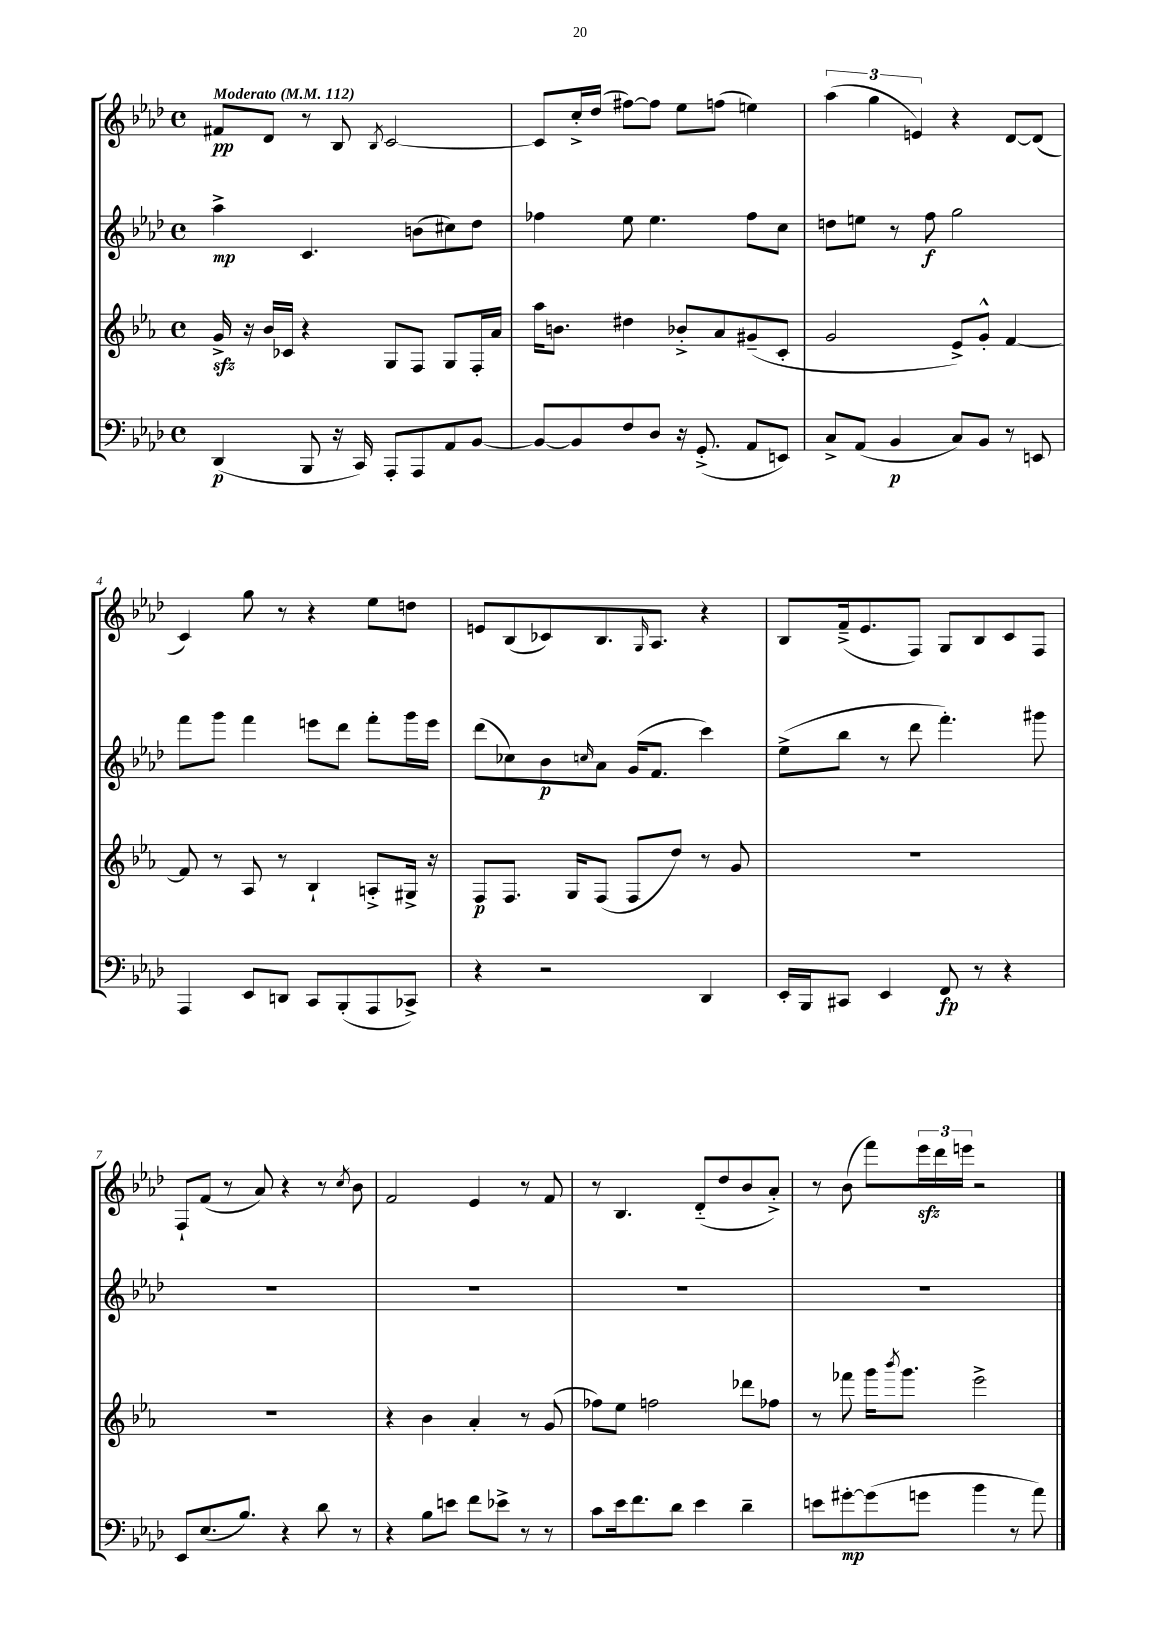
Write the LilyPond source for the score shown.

<<
\new StaffGroup <<
\new Staff = "s0" {
    \clef treble \key aes \major \defaultTimeSignature \time 4/4 \tempo "Moderato" 4 = 112
    fis'8\pp des'8 r8 bes8 \acciaccatura { bes8 } c'2~ |
    c'8 c''16-.-> des''16( fis''8~) fis''8 ees''8 f''8( e''4) |
    \tuplet 3/2 { aes''4( g''4 e'4) } r4 des'8~ des'8( |
    c'4) g''8 r8 r4 ees''8 d''8 |
    e'8 bes8( ces'8) bes8. \grace { g16 } aes8. r4 |
    bes8 f'16--->( ees'8. f8) g8 bes8 c'8 f8 |
    f8-! f'8( r8 aes'8) r4 r8 \acciaccatura { c''8 } bes'8 |
    f'2 ees'4 r8 f'8 |
    r8 bes4. des'8-_( des''8 bes'8 aes'8-.->) |
    r8 bes'8( f'''8) \tuplet 3/2 { ees'''16\sfz des'''16 e'''16 } r2 \bar "|." |
}
\new Staff = "s1" {
    \clef treble \key aes \major \defaultTimeSignature \time 4/4
    aes''4->\mp c'4. b'8( cis''8) des''8 |
    fes''4 ees''8 ees''4. fes''8 c''8 |
    d''8 e''8 r8 f''8\f g''2 |
    f'''8 g'''8 f'''4 e'''8 des'''8 f'''8-. g'''16 e'''16 |
    des'''8( ces''8) bes'8\p \grace { c''16 } aes'8 g'16( f'8. c'''4) |
    ees''8->( bes''8 r8 des'''8 f'''4.-.) gis'''8 |
    R1 |
    R1 |
    R1 |
    R1 \bar "|." |
}
\new Staff = "s2" {
    \clef treble \key ees \major \defaultTimeSignature \time 4/4
    g'16->\sfz r16 bes'16 ces'16 r4 g8 f8 g8 f16-. aes'16 |
    aes''16 b'8. dis''4 bes'8-.-> aes'8 gis'8--( c'8-. |
    g'2 ees'8->) g'8-.-^ f'4~ |
    f'8 r8 aes8 r8 bes4-! a8-.-> gis16-> r16 |
    f8\p f8. g16 f8( f8 d''8) r8 g'8 |
    R1 |
    R1 |
    r4 bes'4 aes'4-. r8 g'8( |
    fes''8) ees''8 f''2 des'''8 fes''8 |
    r8 fes'''8 g'''16 \acciaccatura { bes'''8 } g'''8. ees'''2-> \bar "|." |
}
\new Staff = "s3" {
    \clef bass \key aes \major \defaultTimeSignature \time 4/4
    des,4\p( bes,,8 r16 c,16) aes,,8-. aes,,8 aes,8 bes,8~ |
    bes,8~ bes,8 f8 des8 r16 g,8.-.->( aes,8 e,8) |
    c8-> aes,8( bes,4\p c8) bes,8 r8 e,8 |
    aes,,4 ees,8 d,8 c,8 bes,,8-.( aes,,8 ces,8->) |
    r4 r2 des,4 |
    ees,16-. bes,,16 cis,8 ees,4 f,8\fp r8 r4 |
    ees,8 ees8.( bes8.) r4 des'8 r8 |
    r4 bes8 e'8 f'8 ees'8-> r8 r8 |
    c'8 ees'16 f'8. des'8 ees'4 des'4-- |
    e'8 gis'8~-.\mp gis'8( g'8 bes'4 r8 aes'8) \bar "|." |
}
>>
>>
